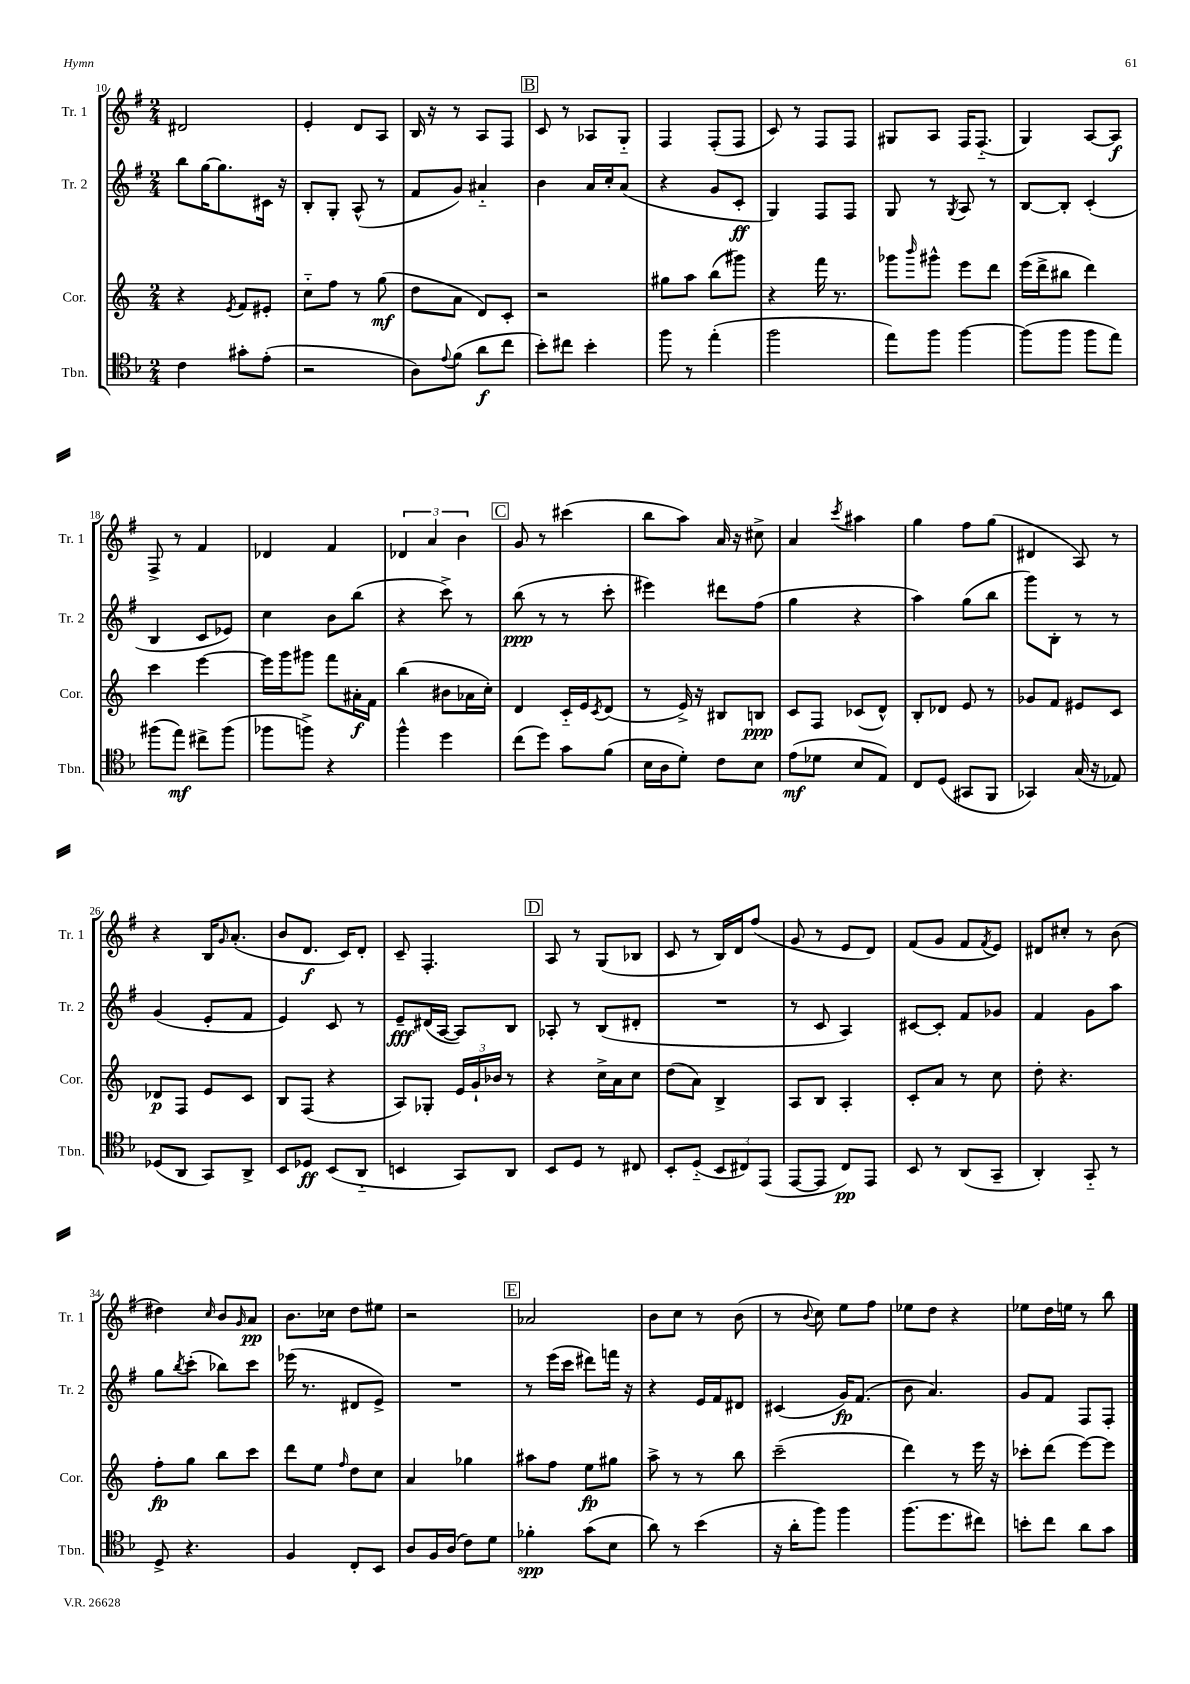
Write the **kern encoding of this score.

**kern	**kern	**kern	**kern
*staff4	*staff3	*staff2	*staff1
*clefC4	*clefG2	*clefG2	*clefG2
*k[b-]	*k[]	*k[f#]	*k[f#]
*M2/4	*M2/4	*M2/4	*M2/4
4c\	4r	8bb\L	2d#/
.	.	[16gg\K	.
.	.	8.gg\]	.
.	8qe/	.	.
8g#'\L	8f/L	.	.
(8e'\J	8e#'/J	16c#\Jk	.
.	.	16r	.
=	=	=	=
2r	8cc'~\L	8B'/L	4e'/
.	8ff\J	8G'/J	.
.	8r	(8A^^/	8d/L
.	(8gg\	8r	8A/J
=	=	=	=
8A\L)	8dd\L	8f#/L	16B/
.	.	.	16r
8qqe/	.	.	.
(8f\J	8a\J	8g/J)	8r
8a\L	8d/L)	4a#'~/	8A/L
8cc\J	8c'/J	.	8F#/J
=	=	=	=
8b-'\L)	2r	4b\	8c/
8cc#\J	.	.	8r
4b-'\	.	16a/LL	8A-/L
.	.	16cc'/J	.
.	.	(8a/J	8G'~/J
=	=	=	=
8ff\	8gg#\L	4r	4F#/
8r	8aa\J	.	.
(4ee'\	(8bb\L	8g/L	(8F#'/L
.	8ggg#\J)	8c'/J	8F#/J
=	=	=	=
2ff\	4r	4G/)	8c/)
.	.	.	8r
.	16fff\	8F#/L	8F#/L
.	8.r	.	.
.	.	8F#/J	8F#/J
=	=	=	=
8ee\L)	8ggg-\L	8G/	8G#/L
.	16qqbbb/	.	.
8ff\J	8ggg#^^\J	8r	8A/J
.	.	8qG/	.
[4ff\	8eee\L	8A/	16F#/LK
.	.	.	(8.F#'~/J
.	8ddd\J	8r	.
=	=	=	=
(8ff\]L	(16eee\LL	[8B/L	4G/)
.	16ddd^\J	.	.
8ff\J	8bb#\J	8B'/]J	.
8ff\L	4ddd\)	(4c'/	[8A/L
8ee\J)	.	.	8A/]J
=	=	=	=
(8ff#\L	4ccc\	4B/	8F#^/
8ee\J)	.	.	8r
8cc#^\L	[4eee\	8c/L	4f#/
(8ff#\J	.	8e-/J)	.
=	=	=	=
8ff-\L	16eee\]LL	4cc\	4d-/
.	16ggg\J	.	.
8ff^\J)	8ggg#\J	.	.
4r	8fff\L	8b\L	4f#/
.	16a#'\L	(8bb\J	.
.	16f\JJ	.	.
=	=	=	=
4ff^^\	(4bb\	4r	6d-/
.	.	.	6a/
4dd\	8b#\L	8ccc^\)	.
.	.	.	6b\
.	16a-\L	8r	.
.	16cc'\JJ)	.	.
=	=	=	=
(8cc\L	4d/	(8bb\	8g/
8dd\J)	.	8r	8r
8g\L	16c'~/LL	8r	(4ccc#\
.	16e/J	.	.
.	8qc/	.	.
(8f\J	(8d/J	8ccc'\	.
=	=	=	=
16B-\LL	8r	4eee#\)	8bb\L
16A\J	.	.	.
8d'\J)	16e^/)	.	8aa\J)
.	16r	.	.
8c\L	8B#/L	8ddd#\L	16a/
.	.	.	16r
8B-\J	8B/J	(8ff#\J	8cc#^\
=	=	=	=
(8e\L	8c/L	4gg\	4a/
8d-\J	8F/J	.	.
.	.	.	8qccc/
8B-/L	(8c-/L	4r	4aa#\
8E/J)	8d^^/J)	.	.
=	=	=	=
8C/L	8B'/L	4aa\)	4gg\
(8D/J	8d-/J	.	.
8GG#/L	8e/	(8gg\L	8ff#\L
8FF/J	8r	8bb\J	(8gg\J
=	=	=	=
4GG-/)	8g-/L	8ggg\L)	4d#/
.	8f/J	8B'\J	.
(16G/	8e#/L	8r	8A/)
16r	.	.	.
8E-/)	8c/J	8r	8r
=	=	=	=
(8D-/L	8d-/L	(4g/	4r
8AA/J	8F/J	.	.
8GG/L)	8e/L	8e'/L	16B/LK
.	.	.	16qqg/
.	.	.	(8.a'/J
8AA^/J	8c/J	8f#/J	.
=	=	=	=
8BB-/L	8B/L	4e/)	8b/L
8D-/J	(8F/J	.	8.d/J
(8BB-/L	4r	8c/	.
.	.	.	16c/LK)
8AA'~/J	.	8r	8d'/J
=	=	=	=
4BB/	8A/L)	8e~/L	8c~/
.	8G-'/J	(16d#/L	4.F#'/
.	.	[16A/JJ	.
8GG/L)	24e/LL	8A/]L)	.
.	24g`/	.	.
.	24b-/JJ	.	.
8AA/J	8r	8B/J	.
=	=	=	=
8BB-/L	4r	8A-'/	8A/
8D/J	.	8r	8r
8r	16cc^\LL	(8B/L	(8G/L
.	16a\J	.	.
8C#/	8cc\J	8d#'/J	8B-/J
=	=	=	=
8BB-'/L	(8dd\L	2r	8c/
(8D'~/J	8a\J)	.	8r
12BB-/L	4B^/	.	16B/LL)
.	.	.	16d/J
12C#/)	.	.	.
.	.	.	(8ff#/J
(12EE/J	.	.	.
=	=	=	=
[8EE/L	8A/L	8r	8g/
8EE/]J	8B/J	8c/	8r
8C/L)	4A'/	4A/)	8e/L
8EE/J	.	.	8d/J)
=	=	=	=
8BB-/	8c'/L	[8c#/L	(8f#/L
8r	8a/J	8c#'/]J	8g/J
(8AA/L	8r	8f#/L	8f#/L
.	.	.	8qf#/
8GG~/J	8cc\	8g-/J	8e/J)
=	=	=	=
4AA'/)	8dd'\	4f#/	8d#/L
.	4.r	.	8cc#'/J
8GG'~/	.	8g\L	8r
8r	.	8aa\J	(8b\
=	=	=	=
8D^/	8ff'\L	8gg\L	4dd#\)
.	.	8qbb/	.
4.r	8gg\J	(8ccc'\J	.
.	.	.	16qqcc/
.	8bb\L	8bb-\L)	8b/L
.	.	.	16qqg/
.	8ccc\J	8ccc\J	8a/J
=	=	=	=
4F/	8ddd\L	(16eee-\	8.b\L
.	.	8.r	.
.	8ee\J	.	.
.	.	.	16cc-\Jk
.	16qqff/	.	.
8C'/L	8dd\L	8d#/L	8dd\L
8BB-/J	8cc\J	8e^/J)	8ee#\J
=	=	=	=
8A/L	4a/	2r	2r
16F/L	.	.	.
(16A/JJ	.	.	.
8c\L)	4gg-\	.	.
8d\J	.	.	.
=	=	=	=
4f-'\	8aa#\L	8r	2a-/
.	8ff\J	(16eee\LL	.
.	.	16ccc\JJ	.
(8g\L	8ee\L	8ddd#\L)	.
8B-\J	8gg#\J	16fff\Jk	.
.	.	16r	.
=	=	=	=
8a\)	8aa^\	4r	8b\L
8r	8r	.	8cc\J
(4b-\	8r	16e/LL	8r
.	.	16f#/J	.
.	8bb\	8d#/J	(8b\
=	=	=	=
16r	(2ccc~\	(4c#/	8r
16a'\LK	.	.	.
.	.	.	8qqb/
8ff\J)	.	.	8cc\)
4ff\	.	16g/LK)	8ee\L
.	.	(8.f#/J	.
.	.	.	8ff#\J
=	=	=	=
(8.ff\L	4ddd\)	8b\	8ee-\L
.	.	4.a/)	8dd\J
8.dd\	.	.	.
.	8r	.	4r
8cc#\J)	16eee\	.	.
.	16r	.	.
=	=	=	=
8b'\L	8ccc-'\L	8g/L	8ee-\L
8cc\J	(8ddd\J	8f#/J	16dd\L
.	.	.	16ee\JJ
8a\L	[8eee\L)	8F#/L	8r
8g\J	8eee\]J	8F#'/J	8bb\
==	==	==	==
*-	*-	*-	*-
